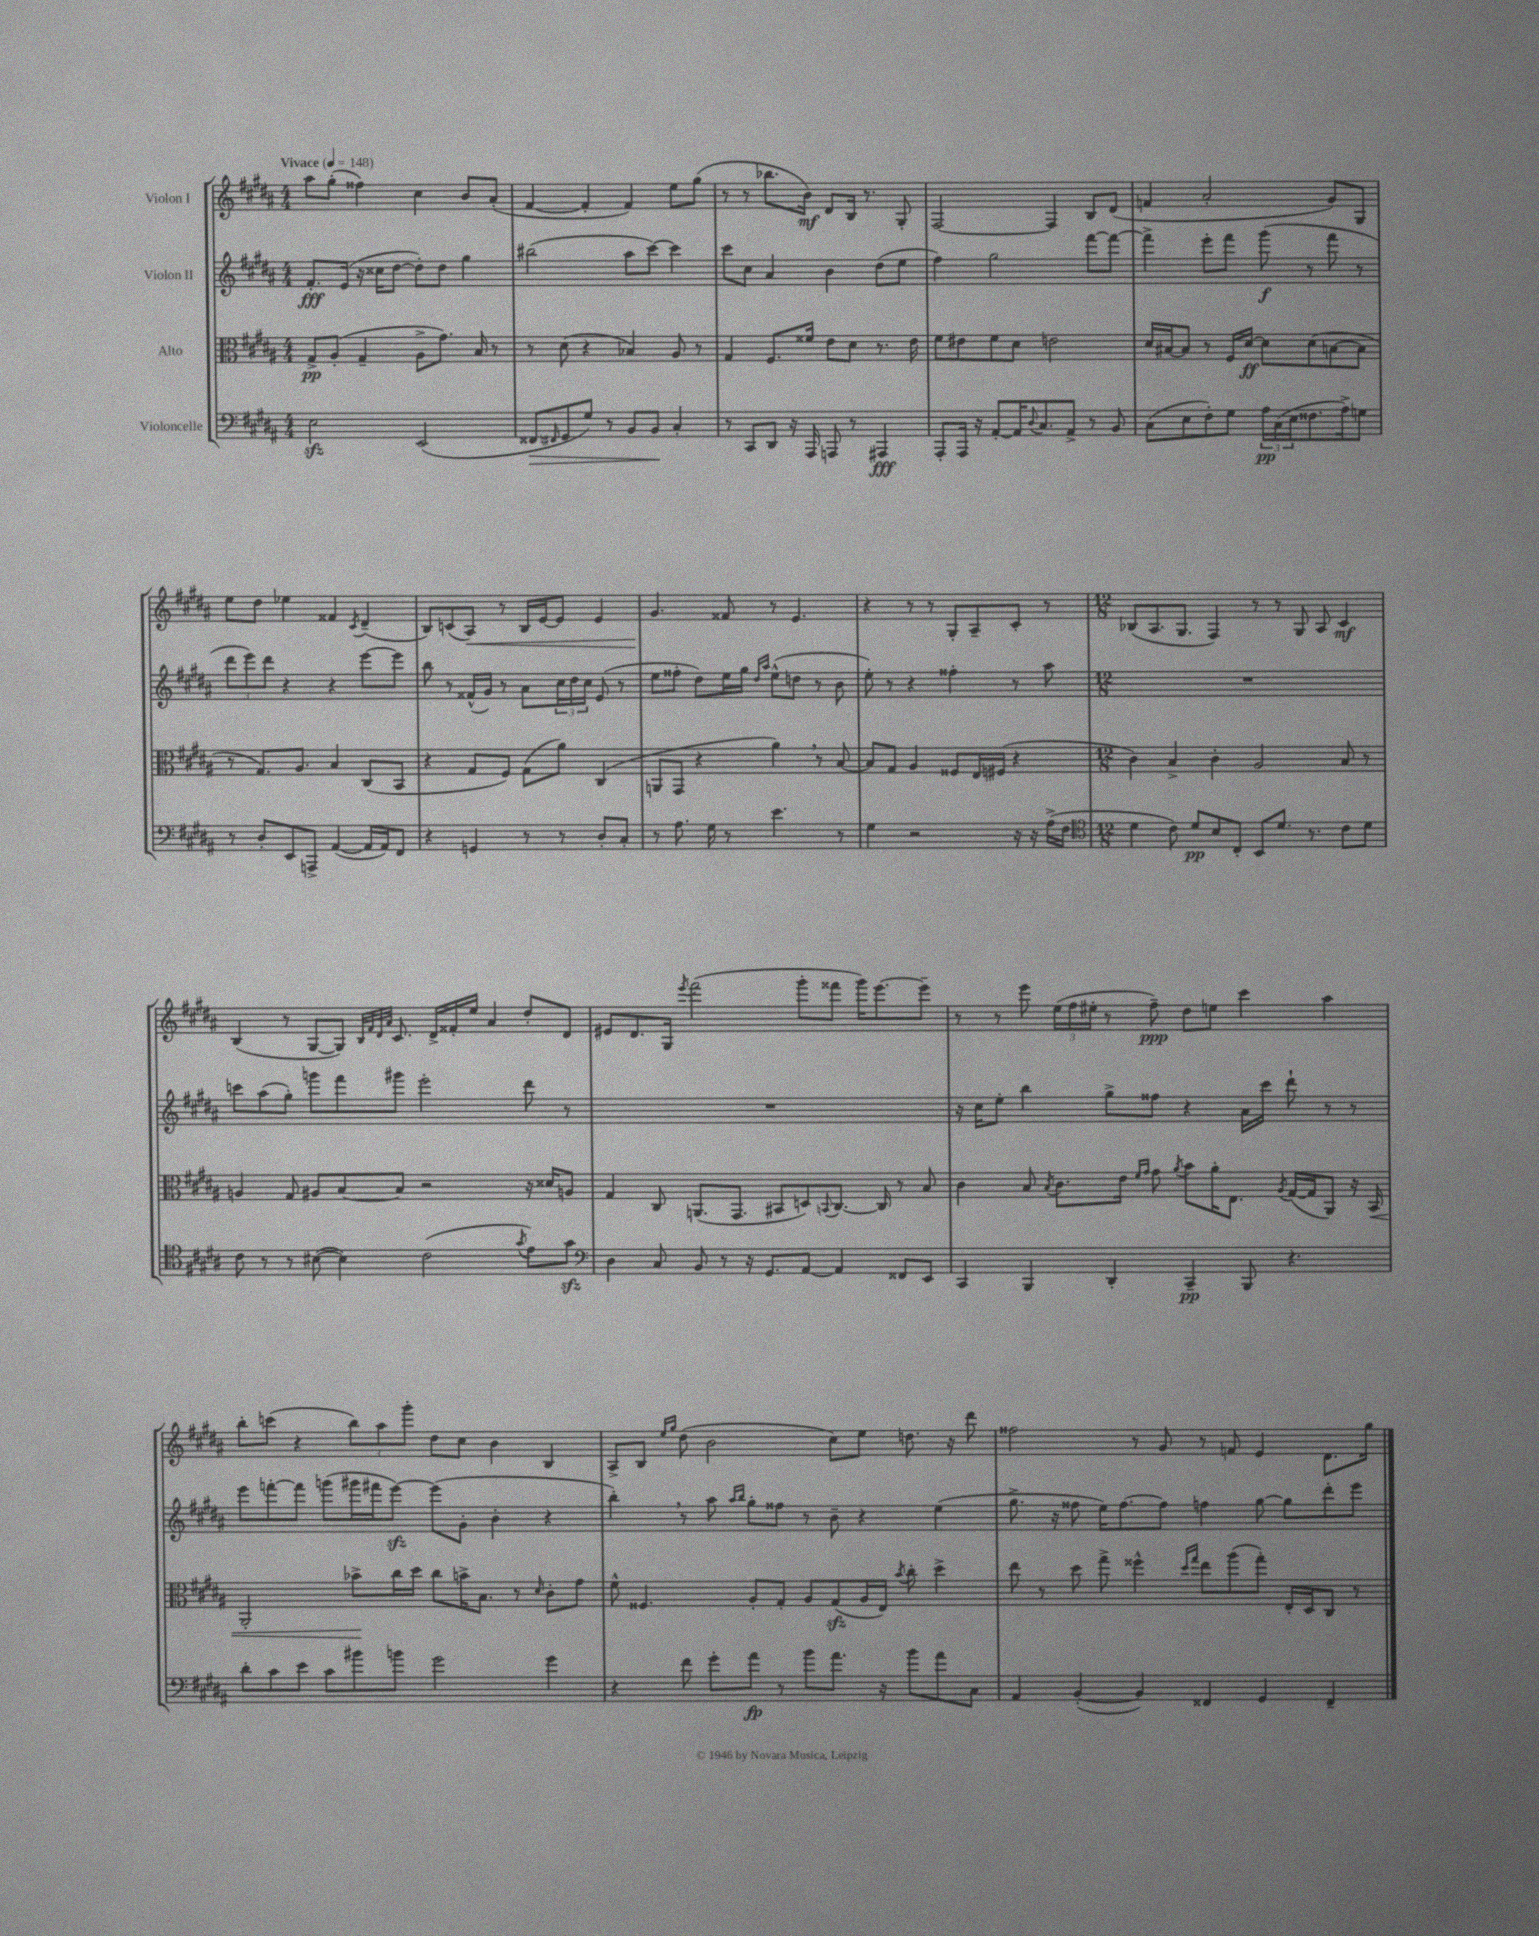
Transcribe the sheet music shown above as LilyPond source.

<<
\new StaffGroup <<
\new Staff = "s0" \with { instrumentName = "Violon I" } {
    \clef treble \key b \major \numericTimeSignature \time 4/4 \tempo "Vivace" 4 = 148
    ais''8 gis''8-.( fisis''4) cis''4 b'8 ais'8-.( |
    fis'4~ fis'4-. fis'4) e''8 gis''8( |
    r8 r8 bes''8. b'16\mf) dis'8 b16 r8. gis8-. |
    fis2~ fis4 b8 dis'8( |
    f'4 ais'2-. gis'8) gis8 |
    e''8 dis''8 ees''4 fisis'4 \acciaccatura { cis'8 } dis'4--( |
    b8) c'8( ais8\<) r8 b16 e'16~ e'8 e'4 |
    gis'4.\! fisis'8 r8 e'4. |
    r4 r8 r8 gis8-. ais8-- cis'8-. r8 |
    \numericTimeSignature \time 12/8 bes8( ais8. gis8. fis4) r8 r8 gis8 ais8 cis'4\mf |
    b4( r8 gis8~ gis8) \grace { b32 fis'32 dis'32 ais'32 } cis'8. dis'16-> fisis'16-. e''16 ais'4 dis''8-. dis'8 |
    eis'8 dis'8. gis16 \acciaccatura { e'''8 } fis'''2( gis'''8-. fisis'''8 gis'''16) e'''8.~ e'''8-- |
    r8 r8 e'''8 \tuplet 3/2 { e''16( fis''16 eis''16-. } r8 fis''8--\ppp) dis''8 e''8 cis'''4 ais''4 |
    b''8-. c'''8( r4 \tuplet 3/2 { b''8) ais''8 gis'''8-. } dis''8 cis''8 b'4 b4 |
    ais8-> b8 \grace { e''16 gis''16 } dis''8( b'2 cis''8) e''8 d''8. r16 dis'''8 |
    fisis''2 r8 gis'8 r8 f'8 e'4 dis'8. gis''16 \bar "|." |
}
\new Staff = "s1" \with { instrumentName = "Violon II" } {
    \clef treble \key b \major \numericTimeSignature \time 4/4
    fis'8.-.\fff e'16( r16 cisis''16 dis''8~ dis''8-.) dis''8 gis''4 |
    bis''2( ais''8 cis'''8~) cis'''4 |
    cis'''8 cis''8 ais'4 b'4 dis''8( e''8 |
    fis''4) gis''2 fis'''8~ fis'''8~ |
    fis'''4-> e'''8-. fis'''8 gis'''8\f( r8 fis'''8 r8 |
    \tuplet 3/2 { dis'''8 e'''8) dis'''8 } r4 r4 e'''8~ e'''8 |
    b''8 r8 fisis'16-^( gis'16) r8 ais'8 \tuplet 3/2 { cis''16 dis''16 cis''16 } e'8( r8 |
    e''8 fisis''8-. dis''8) e''16 gis''16 \grace { dis''16 ais''16 } e''8-^( d''8 r8 b'8 |
    e''8-.) r8 r4 fisis''4-. r8 ais''8 |
    \numericTimeSignature \time 12/8 R1. |
    c'''8 ais''8( gis''8-.) g'''8 fis'''8 gis'''8 e'''2-. dis'''8 r8 |
    R1. |
    r16 cis''16 e''8-. b''4 gis''8-> fisis''8 r4 ais'16 cis'''16 dis'''8-! r8 r8 |
    e'''8 f'''8~-. f'''8 g'''8( gis'''16 fis'''16 e'''8~\sfz) e'''8( gis'8-. b'4-. r4 |
    b''4-.) \breathe r8 ais''8 \grace { ais''16 b''16 } gis''8-. fisis''8 r8 b'8-- r4 e''4( |
    gis''8.-> r16 fisis''8 e''16) fisis''8.~ fisis''8 f''4 gis''8~ gis''8 dis'''8-. e'''8 \bar "|." |
}
\new Staff = "s2" \with { instrumentName = "Alto" } {
    \clef alto \key b \major \numericTimeSignature \time 4/4
    gis8->\pp ais8-.( gis4-- ais8-> gis'8.) b16 r8 |
    r8 dis'8( r4 bes4) ais8 r8 |
    gis4 fis8. fisis'16 e'8 dis'8 r8. e'16 |
    fis'8 eis'8 fis'8 dis'8 e'2 |
    dis'16 bis16~ bis8 r8 fis16 dis'16~\ff dis'8 dis'8( b8~ b8 |
    r8 gis8.) ais8. b4 cis8( b,8 |
    r4 gis8 fis8) gis8( ais'8) cis4( |
    a,8 gis,8 r4 ais'4) \breathe r8 b8~ |
    b8 gis8 ais4 fisis8 e16 fis16( r4 |
    \numericTimeSignature \time 12/8 cis'4) b4-> cis'4-. ais2 b8 r8 |
    a4 gis8 ais8 b8~ b8 r2 r16 disis'16 a8 |
    gis4 cis8 a,8.( gis,8. bis,8 d8) \appoggiatura { b,8 } cis8.~ cis16 r8 b8 |
    cis'4 b8 \acciaccatura { b8 } cis'8. e'16 \grace { fis'16 gis'16 } gis'8 \acciaccatura { ais'8 } b'8 ais'16-. e8. \acciaccatura { ais8 } gis16~( gis16 ais,8) r16 b,16\< |
    ais,2-. bes'8->\! cis''16 dis''16 cis''8 b'16-> b8. r8 \grace { dis'16 } cis'8-. gis'8 |
    fis'8-^ fisis4. ais8-. gis8-. ais8 gis8\sfz( ais16 e16) \acciaccatura { b'8 } cis''8-. dis''4-> |
    e''8 r8 dis''8 gis''8-> fisis''4-^ \grace { dis''16 gis''16 } e''8 ais''8( gis''8-.) e16-. dis16 cis8 r8 \bar "|." |
}
\new Staff = "s3" \with { instrumentName = "Violoncelle" } {
    \clef bass \key b \major \numericTimeSignature \time 4/4
    e2\sfz e,2( |
    fisis,8\> \grace { fis,16 } gis,8 gis8) r8 b,8 b,8\! cis4-. |
    r8 cis,8 dis,8 r16 ais,,16 a,,8 r8 ais,,4\fff |
    ais,,8-. ais,,16 r16 ais,8~-. ais,16 \appoggiatura { dis8 } cis8. ais,8-> r8 b,8 |
    cis8( e8 fis8-.) gis8 \tuplet 3/2 { ais16\pp cis16( e16 } fisis8. ais16->) g8 |
    r8 dis8-. e,8 a,,8-> ais,4~( ais,16 ais,16) fis,8 |
    r4 g,4 r8 r8 dis8-. cis8-. |
    r8 ais8. gis16 r8 e'4. r8 |
    gis4 r2 r16 r16 ais16->( fis16 |
    \numericTimeSignature \time 12/8 \clef tenor dis'4 cis'8) dis'8\pp b8 cis8-. b,8 dis'8. r8. cis'8 dis'8 |
    cis'8 r8 r8 bis8~( bis4) cis'2( \acciaccatura { gis'8 } e'8) gis'8\sfz |
    \clef bass dis4 cis8 b,8 r8 r16 gis,8. ais,8~ ais,4 fisis,8 e,8 |
    cis,4 b,,4 dis,4-. cis,4--\pp b,,8 r4. |
    dis'8-. cis'8 e'8 cis'8 bis'8 b'8 gis'2 gis'4 |
    r4 fis'8 gis'8-. ais'8\fp r8 b'8 ais'8. r16 b'8 ais'8 cis8 |
    ais,4 b,4~-.( b,4) fisis,4 gis,4 fisis,4-- \bar "|." |
}
>>
>>
\layout { \context { \Score \remove "Bar_number_engraver" } }
